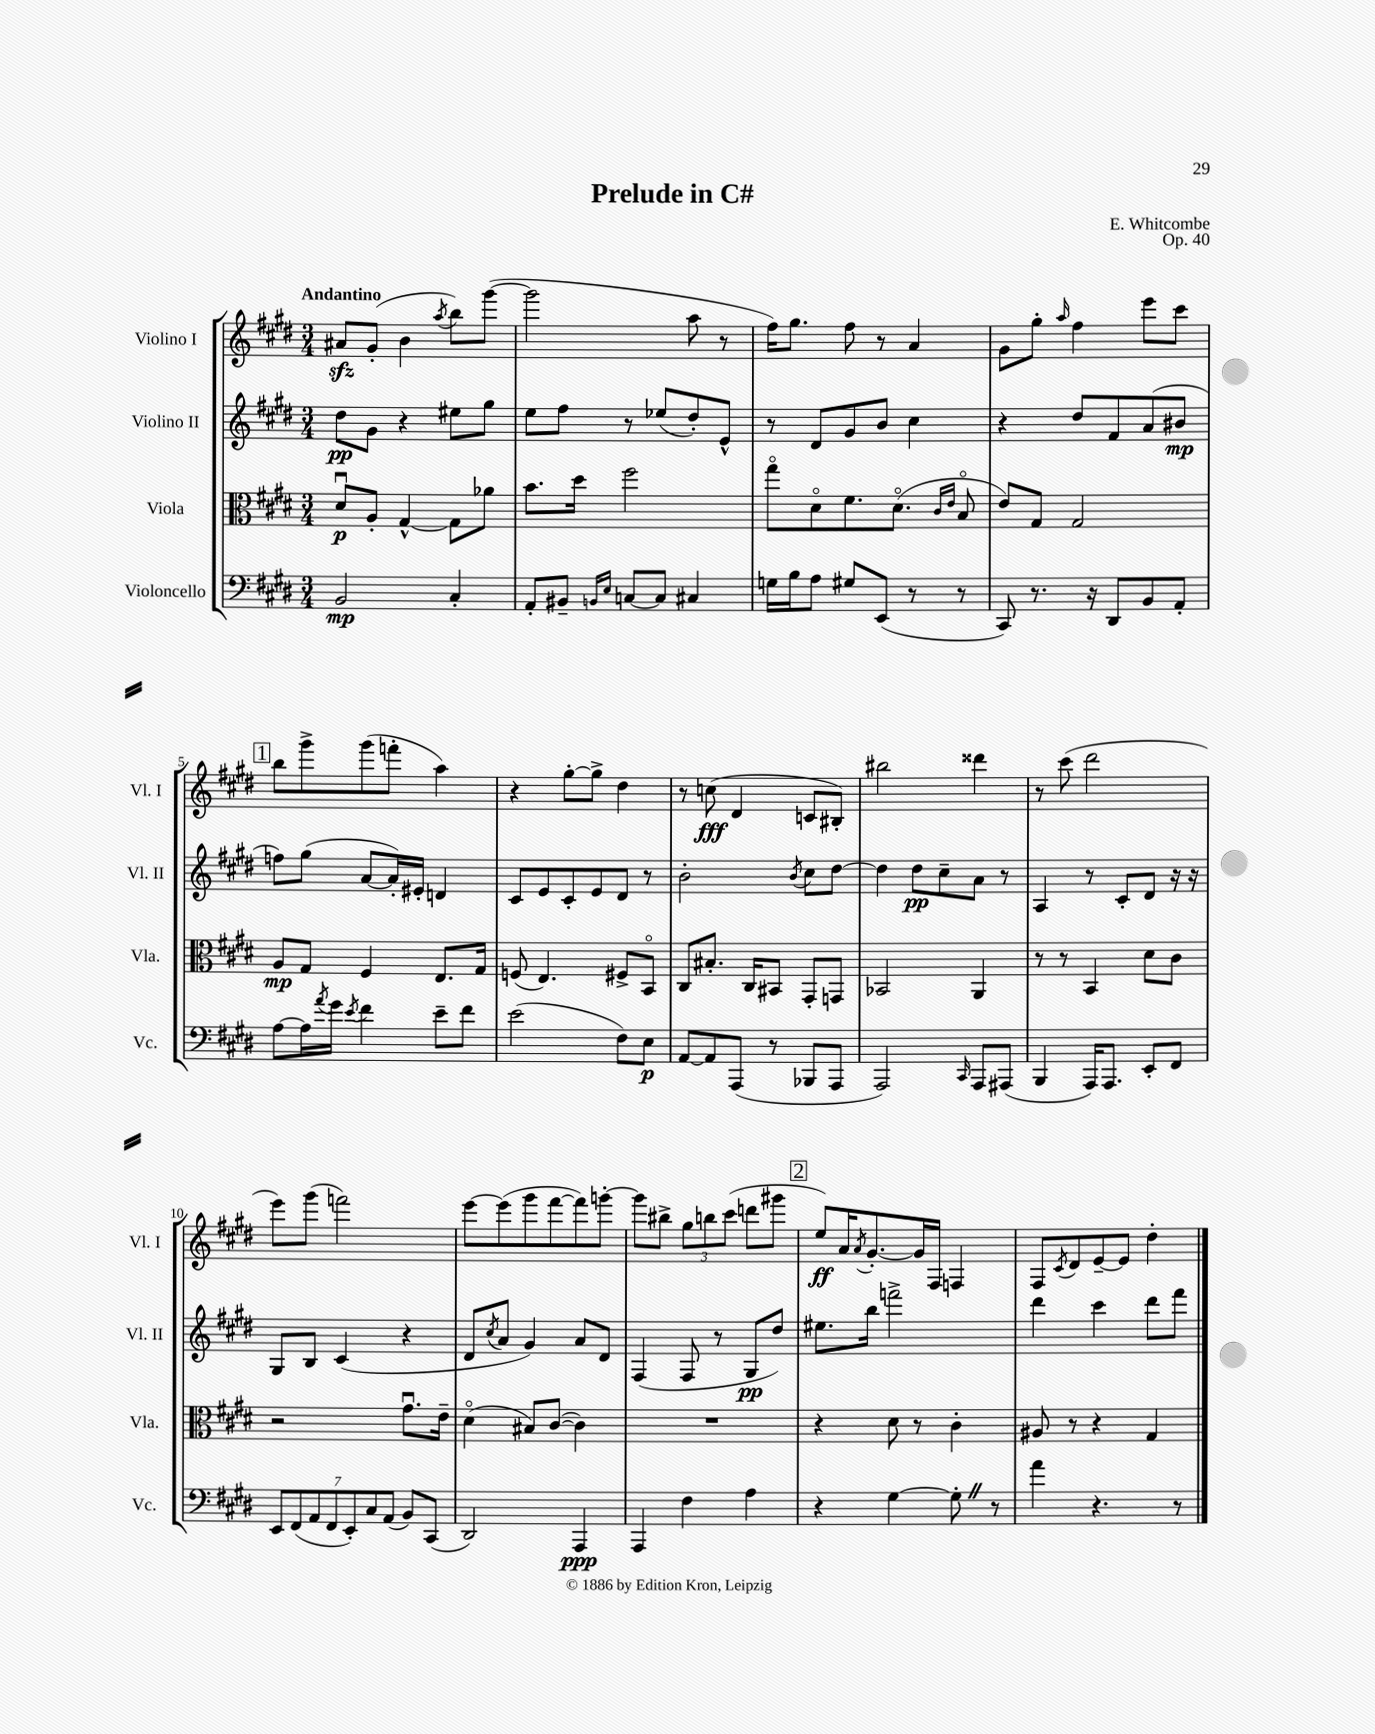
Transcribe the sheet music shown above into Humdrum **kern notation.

**kern	**kern	**kern	**kern
*staff4	*staff3	*staff2	*staff1
*clefF4	*clefC3	*clefG2	*clefG2
*k[f#c#g#d#]	*k[f#c#g#d#]	*k[f#c#g#d#]	*k[f#c#g#d#]
*M3/4	*M3/4	*M3/4	*M3/4
2BB	8d#u	8dd#	8a#
.	8A'	8g#	(8g#'
.	[4G#^^	4r	4b
.	.	.	8qaa
4C#'	8G#]	8ee#	8bb)
.	8a-	8gg#	([8ggg#
=	=	=	=
8AA'	8.b	8ee	2ggg#]
8BB#~	.	8ff#	.
.	16dd#	.	.
16qqBB	.	.	.
16qqE	.	.	.
[8C	2ff#	8r	.
8C]	.	(8ee-	.
4C#	.	8dd#')	8aa
.	.	8e^^	8r
=	=	=	=
16G	8gg#o	8r	16ff#)
16B	.	.	8.gg#
8A	8d#o	8d#	.
8G#	8.f#	8g#	8ff#
(8EE	.	8b	8r
.	(8.d#o	.	.
8r	.	4cc#	4a
.	16qqc#	.	.
.	16qqe	.	.
8r	8Bo	.	.
=	=	=	=
8CC#)	8e)	4r	8g#
8.r	8G#	.	8gg#'
.	.	.	16qqaa
.	2G#	8dd#	4ff#
16r	.	.	.
8DD#	.	8f#	.
8BB	.	(8a	8eee
8AA'	.	8b#	8ccc#
=	=	=	=
[8A	8A	8ff)	8bb
16A]	8G#	(8gg#	8ggg#^
8qa	.	.	.
16g#	.	.	.
8qe	.	.	.
4f#	4F#	[8a	(8ggg#
.	.	16a'])	8fff'
.	.	16e#'	.
8e~	8.E	4d	4aa)
8f#	.	.	.
.	16G#	.	.
=	=	=	=
(2e	(8F	8c#	4r
.	4.E)	8e	.
.	.	8c#'	[8gg#'
.	.	8e	8gg#^]
8F#)	8F#^	8d#	4dd#
8E	8BBo	8r	.
=	=	=	=
[8AA	8C#	2b'	8r
8AA]	8.B#'	.	(8cc
(8AAA	.	.	4d#
.	16C#	.	.
8r	8BB#	.	.
.	.	8qb	.
8BBB-	8GG#'	8cc#	8c
8AAA	8GG	[8dd#	8B#')
=	=	=	=
2AAA)	2BB-	4dd#]	2bb#
.	.	8dd#	.
.	.	8cc#~	.
16qqCC#	.	.	.
8AAA	4AA	8a	4ddd##
(8AAA#	.	8r	.
=	=	=	=
4BBB	8r	4A	8r
.	8r	.	(8ccc#
16AAA)	4BB	8r	2ddd#
8.AAA	.	.	.
.	.	8c#'	.
8EE'	8d#	8d#	.
8FF#	8c#	16r	.
.	.	16r	.
=	=	=	=
14EE	2r	8G#	8eee)
(14FF#	.	.	.
.	.	8B	(8ggg#
14AA	.	.	.
14FF#	.	.	.
.	.	(4c#	2fff)
14EE')	.	.	.
14C#	.	.	.
(14AA	.	.	.
8BB)	8.g#u	4r	.
(8CC#	.	.	.
.	16e~	.	.
=	=	=	=
2DD#)	(4d#o	8d#	[8eee
.	.	8qcc#	.
.	.	8a	(8eee]
.	8B#)	4g#)	8ggg#
.	([8c#	.	[8fff#
4AAA	4c#])	8a	8fff#])
.	.	8d#	[8ggg'
=	=	=	=
4AAA	2.r	(4F#	8ggg]
.	.	.	8bb#^
4F#	.	8F#	12gg#
.	.	.	12bb
.	.	8r	.
.	.	.	(12ccc#
4A	.	8G#	8ddd
.	.	8dd#)	8ggg#
=	=	=	=
4r	4r	8.ee#	8ee)
.	.	.	16a
.	.	.	8qa
.	.	16bb	[8.g#'
[4G#	8d#	2fff^	.
.	8r	.	16g#]
.	.	.	16F#
8G#']	4c#'	.	4F
8r	.	.	.
=	=	=	=
4a	8A#	4ddd#	8F#
.	.	.	8qc#
.	8r	.	8d#
4.r	4r	4ccc#	[8e~
.	.	.	8e]
.	4G#	8ddd#	4dd#'
8r	.	8fff#	.
==	==	==	==
*-	*-	*-	*-
